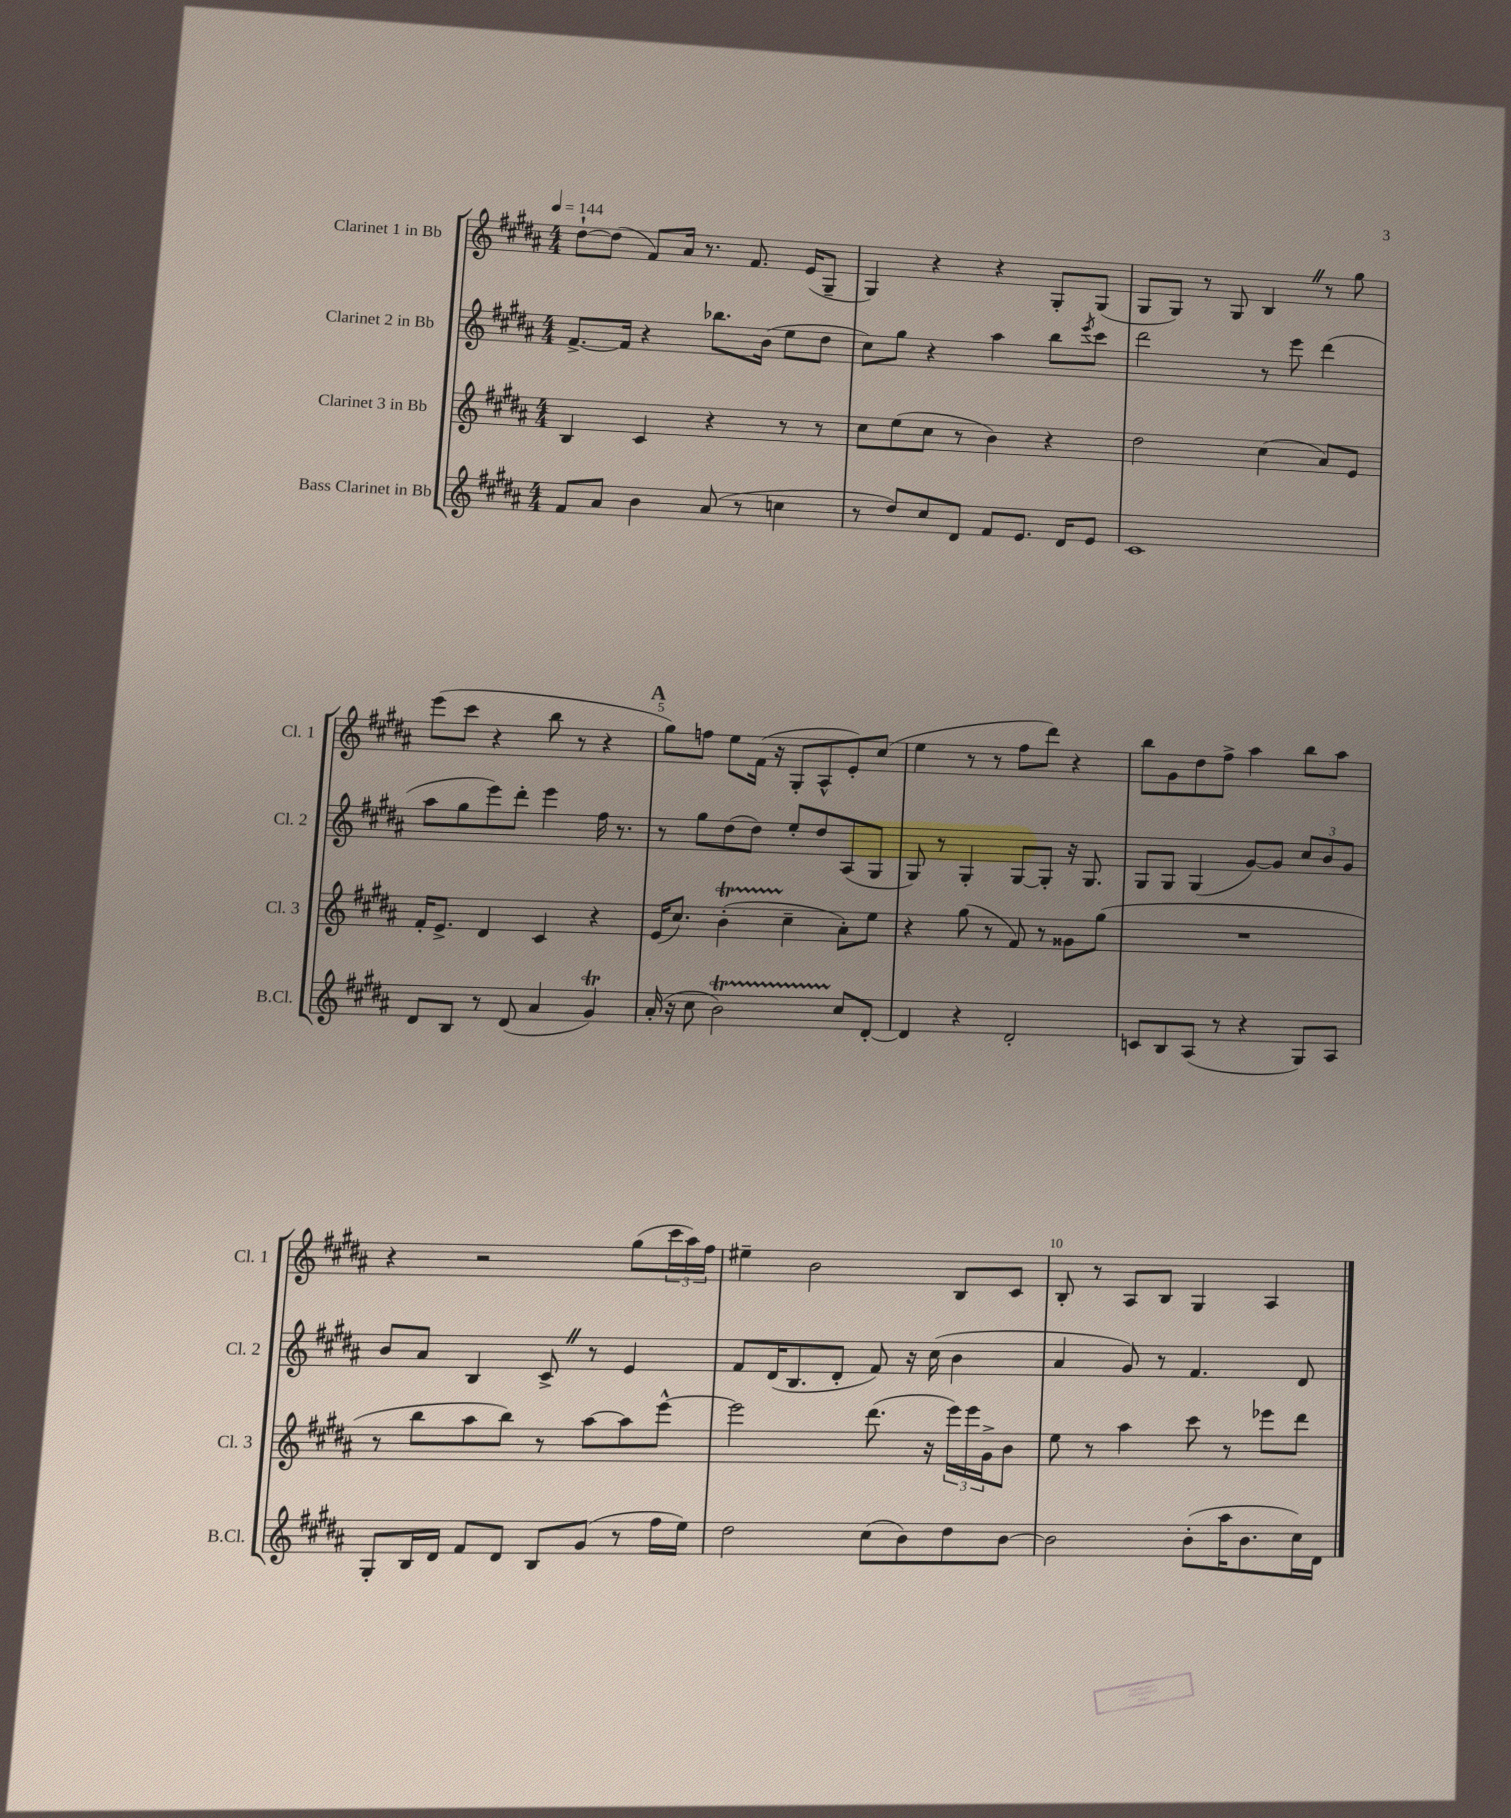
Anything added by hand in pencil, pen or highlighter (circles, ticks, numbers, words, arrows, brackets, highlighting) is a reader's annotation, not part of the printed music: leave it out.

**kern	**kern	**kern	**kern
*part4	*part3	*part2	*part1
*staff4	*staff3	*staff2	*staff1
*I"Bass Clarinet in Bb	*I"Clarinet 3 in Bb	*I"Clarinet 2 in Bb	*I"Clarinet 1 in Bb
*I'B.Cl.	*I'Cl. 3	*I'Cl. 2	*I'Cl. 1
*clefG2	*clefG2	*clefG2	*clefG2
*k[f#c#g#d#a#]	*k[f#c#g#d#a#]	*k[f#c#g#d#a#]	*k[f#c#g#d#a#]
*M4/4	*M4/4	*M4/4	*M4/4
*MM144	*MM144	*MM144	*MM144
=1	=1	=1	=1
8f#/L	4B/	[8.f#^/L	[8dd#`\L
8a#/J	.	.	(8dd#\J]
.	.	16f#/Jk]	.
4b\	4c#/	4r	8f#/L)
.	.	.	16a#/Jk
.	.	.	8.r
(8a#/	4r	8.bb-X\L	.
8r	.	.	8.f#/
.	.	(16b\Jk	.
4ccn\	8r	8ee\L	.
.	.	.	(16e/KL
.	8r	8dd#\J	8G#~/J
=2	=2	=2	=2
8r	8cc#\L	8cc#\L)	4G#/)
8dd#/L)	(8ee\	8gg#\J	.
8cc#/	8cc#\J	4r	4r
8d#/J	8r	.	.
8f#/L	4b\)	4aa#\	4r
8.e/J	.	.	.
.	4r	8bb\L	8G#'/L
16d#/KL	.	.	.
.	.	8qeee/	.
8e/J	.	8ccc#\J	(8G#/J
=3	=3	=3	=3
1c#	2dd#\	2ddd#\	8G#/L
.	.	.	8G#/J)
.	.	.	8r
.	.	.	8G#/
.	(4cc#\	8r	4BZ/
.	.	8eee\	.
.	8a#/L)	(4ddd#\	8r
.	8e/J	.	8gg#\
!!LO:LB:g=z
=4	=4	=4	=4
8d#/L	16f#'/KL	8aa#\L	(8eee\L
.	8.e^/J	.	.
8B/J	.	8gg#\	8ccc#\J
8r	4d#/	8eee\)	4r
(8d#/	.	8ddd#'\J	.
4a#/	4c#/	4eee\	8bb\
.	.	.	8r
4g#T/)	4r	16ff#\	4r
.	.	8.r	.
!!LO:REH:place=s1:t=A
=5	=5	=5	=5
(16a#'/	(16e/KL	8r	8gg#\L)
16r	8.cc#/J)	.	.
8cc#\	.	8gg#\L	8ffn\J
2bT\)	(4bT'\	(8dd#\	8ee\L
.	.	8dd#\J)	(16f#\Jk
.	.	.	16r
.	4cc#~\	8ee'/L	8G#'/L
.	.	8dd#/	8A#^^/
8cc#/L	8a#'\L)	(8A#/	8e'/)
[8d#'/J	8ee\J	8G#/J	(8cc#/J
=6	=6	=6	=6
4d#/]	4r	8G#/)	4ee\
.	.	8r	.
4r	(8gg#\	4G#'/	8r
.	8r	.	8r
2d#'/	8f#/)	[8G#/L	8ff#\L
.	8r	8G#'/J]	8ddd#\J)
.	8g##X\L	16r	4r
.	.	8.G#/	.
.	(8gg#\J	.	.
=7	=7	=7	=7
8cn/L	1r	8G#/L	8bb\L
8B/	.	8G#/J	8g#\
(8A#/J	.	(4G#/	8dd#\
8r	.	.	8ff#^\J
4r	.	[8g#/L)	4aa#\
.	.	8g#/J]	.
8G#/L)	.	12cc#/L	8bb\L
.	.	12b/	.
8A#/J	.	.	8aa#\J
.	.	12g#/J	.
!!LO:LB:g=z
=8	=8	=8	=8
8G#'/L	8r	8b/L	4r
16B/L	8bb\L	8a#/J	.
16d#/JJ	.	.	.
8f#/L	8aa#\	4B/	2r
8d#/J	8bb\J)	.	.
8B/L	8r	8c#^Z/	.
(8g#/J	[8aa#\L	8r	.
8r	8aa#\]	4e/	(8gg#\L
16ff#\LL	[8eee^^\J	.	24ccc#\L
.	.	.	24aa#\)
16ee\JJ)	.	.	.
.	.	.	24ff#\JJ
=9	=9	=9	=9
2dd#\	2eee\]	8f#/L	4ee#X~\
.	.	(16d#/K	.
.	.	8.B/	.
.	.	.	2b\
.	.	8d#'/J	.
(8cc#\L	(8.ddd#\	8f#/)	.
8b\)	.	16r	.
.	16r	(16cc#\	.
8dd#\	24eee\LL)	4b\	8B/L
.	24eee\	.	.
.	24g#^\J	.	.
[8b\J	8b\J	.	8c#/J
=10	=10	=10	=10
2b\]	8ee\	4a#/	8B'/
.	8r	.	8r
.	4aa#\	8g#/)	8A#/L
.	.	8r	8B/J
(8b'\L	8ccc#\	4.f#/	4G#/
16aa#\K	8r	.	.
8.b\	.	.	.
.	8eee-X\L	.	4A#/
16cc#\L)	8ddd#\J	8d#/	.
16d#\JJ	.	.	.
==	==	==	==
*-	*-	*-	*-
